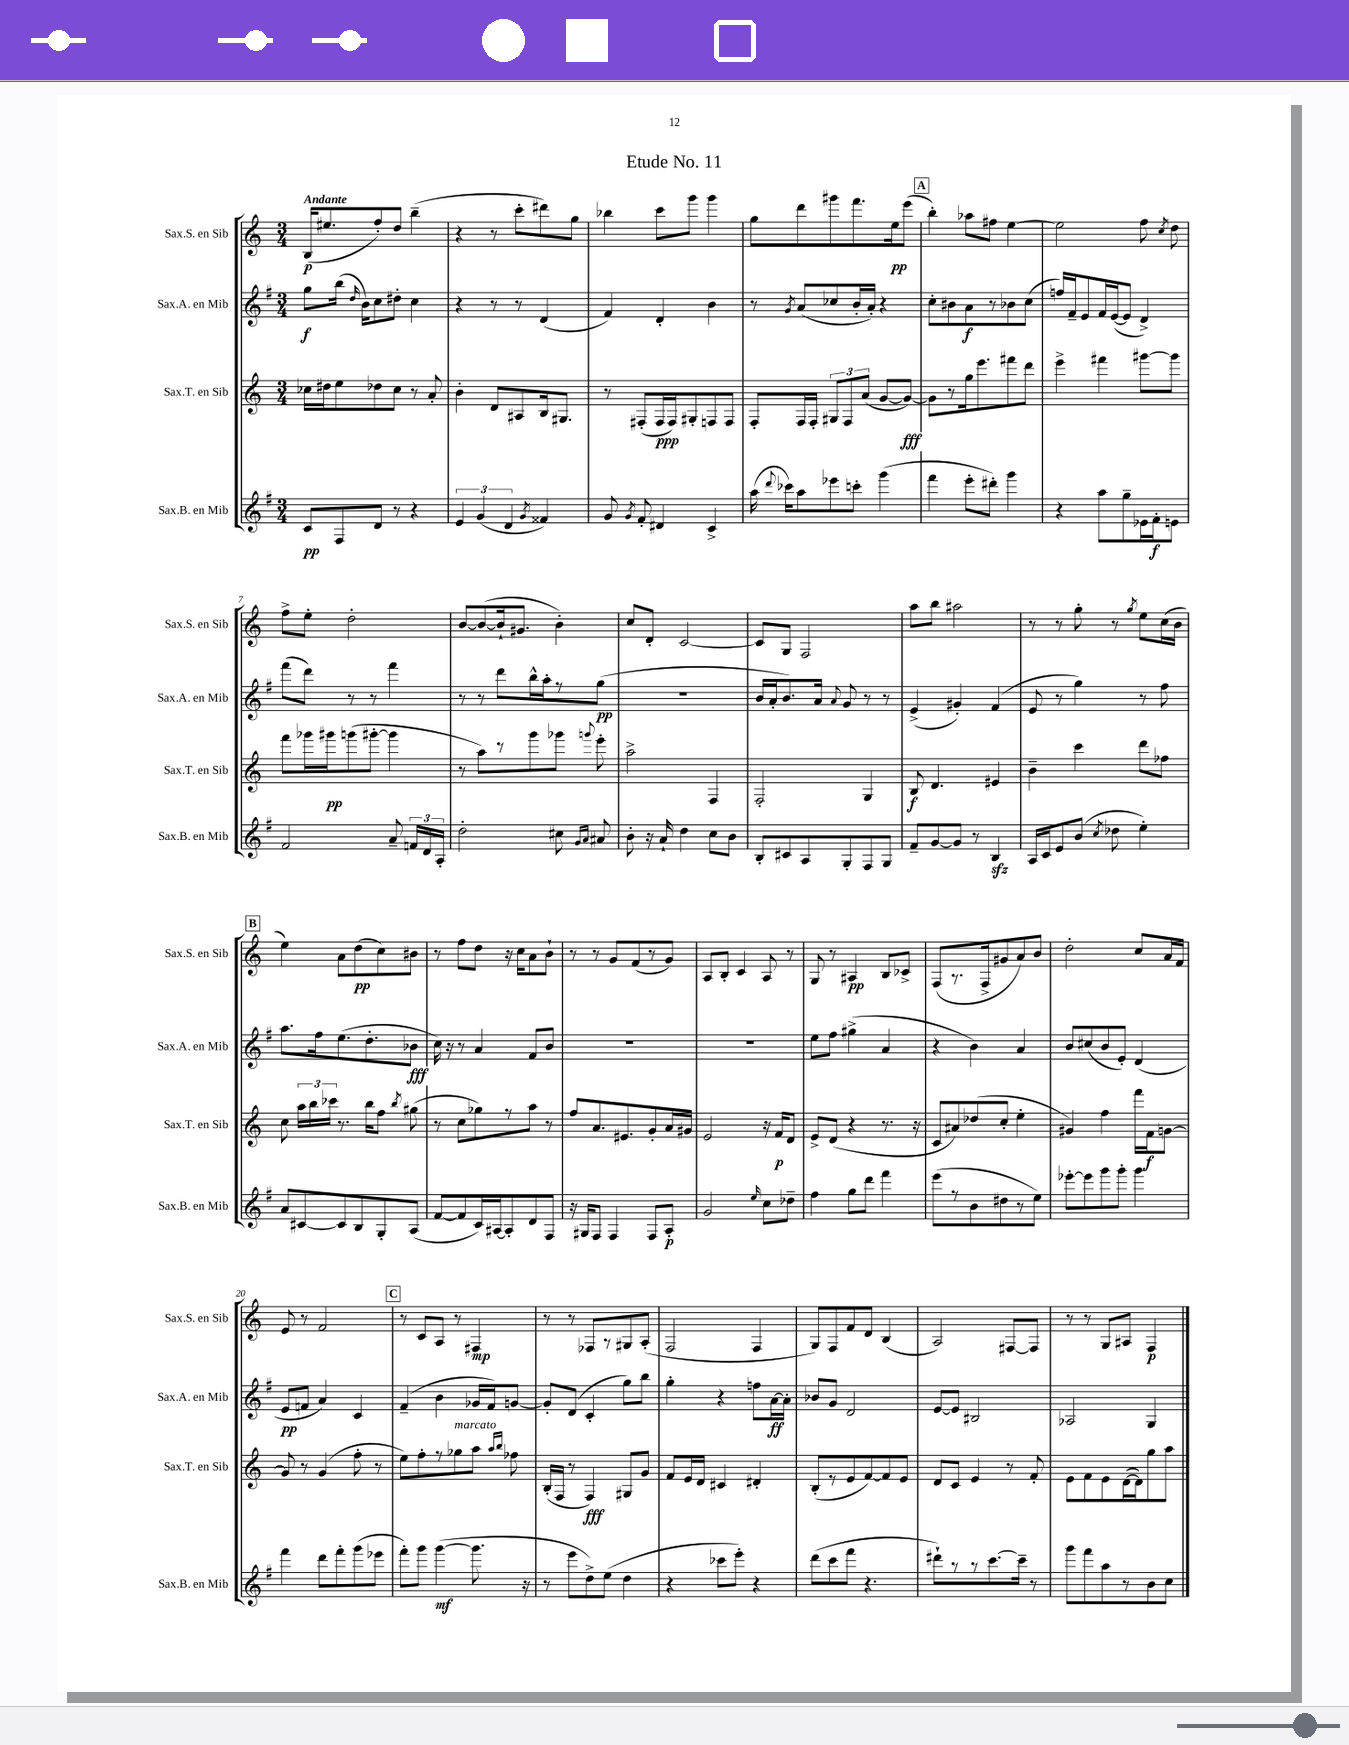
\header { title = "Etude No. 11" }
<<
\new StaffGroup <<
\new Staff = "s0" \with { instrumentName = "Sax.S. en Sib" shortInstrumentName = "Sax.S. en Sib" } {
    \clef treble \key c \major \numericTimeSignature \time 3/4 \tempo "Andante"
    \autoBeamOff b16[\p( eis''8. f''8-.) d''8] b''4--( |
    r4 r8 c'''8[-. dis'''8) g''8] |
    bes''4 c'''8[ g'''8] g'''4 |
    g''8[ d'''8 gis'''8 f'''8. e''16\pp e'''8]( |
    \mark \markup { \box "A" } b''4-.) aes''8[ fis''8] e''4~ |
    e''2 f''8 \acciaccatura { c''8 } d''8 |
    f''8[-> e''8]-. d''2-. |
    b'8[~ b'8~( b'16-! gis'8.] b'4-.) |
    c''8[ d'8]-. c'2~ |
    c'8[ g8] f2 |
    a''8[ b''8] ais''2 |
    r8 r8 g''8-. r8 \acciaccatura { g''8 } e''8[ c''16( b'16] |
    \mark \markup { \box "B" } e''4) a'8[ d''8\pp( c''8) bis'8] |
    r8 f''8[ d''8] r16 c''16[ a'8 b'8]-! |
    r8 r8 g'8[ f'8( r8 g'8]) |
    a8[ b8]-. c'4 a8 r8 |
    g8 r8 ais4\pp b8[ ces'8]-> |
    f8[( r8. f16-> gis'8 a'8) b'8] |
    d''2-. c''8[ a'16 f'16] |
    e'8 r8 f'2 |
    \mark \markup { \box "C" } r8 c'8[ a8] r8 fis4\mp |
    r8 r8 fes8[ r8 gis8 a8]-.( |
    f2 f4 |
    g8[) f8 f'8 d'8] b4( |
    a2) fis8[~ fis8] |
    r8 r8 g8[ ais8] f4\p \bar "|." |
}
\new Staff = "s1" \with { instrumentName = "Sax.A. en Mib" shortInstrumentName = "Sax.A. en Mib" } {
    \clef treble \key g \major \numericTimeSignature \time 3/4
    \autoBeamOff g''8[\f b''16]( \grace { d''16 } b'16[) c''8 dis''8]-. c''4 |
    r4 r8 r8 d'4( |
    fis'4) d'4-. b'4 |
    r8 \acciaccatura { g'8 } a'8[( ces''8 b'16-. a'16]-.) r4 |
    \mark \markup { \box "A" } c''8[-. bis'8 a'8\f r8 bes'8 c''8]( |
    f''16[) fis'16-- e'8 fis'16 e'16~( e'8] d'4->) |
    fis'''8[( d'''8]) r8 r8 fis'''4 |
    r8 r8 d'''8[ b''16-^ a''16-. r8 g''8]\pp( |
    R2. |
    b'16[ a'16-. b'8.) a'16] \appoggiatura { a'8 } g'8 r8 r8 |
    e'4->( gis'4-.) fis'4( |
    e'8 r8 g''4) r8 fis''8 |
    \mark \markup { \box "B" } a''8.[ fis''16 e''8.( d''8.-. bes'8]\fff |
    c''16) r16 r8 a'4 fis'8[ b'8] |
    R2. |
    R2. |
    e''8[ fis''8] gis''4->( a'4 |
    r4 b'4) a'4 |
    b'8[ cis''8( b'8 e'8]-.) d'4( |
    e'8[\pp f'8] a'4) c'4 |
    \mark \markup { \box "C" } fis'4--( b'4 ges'16[ fis'16) g'8]~ |
    g'8[-. d'8]( c'4-. g''8[) b''8] |
    g''4-. r4 f''8[ a'16~\ff a'16]-. |
    bes'8[ g'8] d'2 |
    e'8[~ e'8] bis2 |
    aes2 g4 \bar "|." |
}
\new Staff = "s2" \with { instrumentName = "Sax.T. en Sib" shortInstrumentName = "Sax.T. en Sib" } {
    \clef treble \key c \major \numericTimeSignature \time 3/4
    \autoBeamOff ces''16[ dis''16 e''8 des''8 ces''8] r8 a'8-. |
    b'4-. d'8[ ais8 b16 gis8.] |
    r8 fis8[-.( fis16\ppp fis16) gis8-. f8 f8] |
    f8[-. f16 f16]-. \tuplet 3/2 { gis8[ f8 a'8]( } g'8[~ g'8]~\fff) |
    \mark \markup { \box "A" } g'8[ r8 g''16 e'''8. fis'''8 d'''8] |
    e'''4-> fis'''4 gis'''8[~ gis'''8] |
    f'''8[ ges'''16 gis'''16\pp g'''8( gis'''8]~-. gis'''4 |
    r8 a''8[) r8 g'''8 ges'''8] \appoggiatura { g'''8 } e'''8-. |
    a''2-> f4 |
    f2-. g4 |
    b8\f d'4. eis'4 |
    b'4-- c'''4 d'''8[ fes''8] |
    \mark \markup { \box "B" } c''8 \tuplet 3/2 { a''16[ b''16 ces'''16] } r8. b''16[ f''8] \acciaccatura { b''8 } gis''8( |
    r8 c''8[ ges''8) r8 a''8] r8 |
    f''8[ a'8. eis'8. g'8-. a'16 gis'16] |
    e'2 r16 f'16[\p d'8] |
    e'8[-> d'8]( r4 r8. r16 |
    c'8[ ais'8) des''8( c''8]-. e''4-. |
    gis'4) f''4 f'''16[ f'16\f g'8]~ |
    g'8 r8 g'4( f''8-. r8 |
    \mark \markup { \box "C" } e''8[) f''8-. r8 ges''8^\markup { \italic "marcato" } a''8] \grace { a''16[ b''16] } fes''8 |
    b16[-.( f16] r8 f4\fff) gis8[ g'8] |
    f'8[ e'16 d'16] cis'4 dis'4-. |
    b8[-.( r8 e'8 f'8~) f'8 e'8] |
    d'8[ c'8] e'4 r8 f'8-. |
    e'8[ f'8 e'8 d'16~( d'16) g''8 a''8] \bar "|." |
}
\new Staff = "s3" \with { instrumentName = "Sax.B. en Mib" shortInstrumentName = "Sax.B. en Mib" } {
    \clef treble \key g \major \numericTimeSignature \time 3/4
    \autoBeamOff c'8[\pp fis8 d'8] r8 r4 |
    \tuplet 3/2 { e'4 g'4( d'4 } \acciaccatura { g'8 } fisis'4) |
    g'8 \acciaccatura { g'8 } fis'8-. dis'4 c'4-> |
    a''16( \appoggiatura { d'''8 } ces'''16[) a''8 ees'''8 c'''8]-. g'''4( |
    \mark \markup { \box "A" } fis'''4 e'''8[-. dis'''8]-.) g'''4 |
    r4 a''8[ g''8-- ees'16 fis'16-.\f e'8] |
    fis'2 a'8-- \tuplet 3/2 { f'16[ d'16 a16]-. } |
    d''2-. cis''8 \grace { g'16[ a'16] } ais'8 |
    b'8-. r16 a'16-! d''4 c''8[ b'8] |
    b8[-. cis'8 a8 g8-. fis8 g8] |
    fis'8[-- g'8~ g'8] r8 b4\sfz |
    a16[ c'16 e'8 b'8]( \acciaccatura { c''8 } des''8 e''4-.) |
    \mark \markup { \box "B" } a'8[ cis'8~ cis'8 b8 g8-. a8]( |
    fis'8[~ fis'8 c'16) ais16~ ais8-. d'8 fis8] |
    r16 gis16[ fis8] fis4 fis8[ a8]-.\p |
    g'2 \grace { e''16 } c''8[ des''8]-- |
    fis''4 g''8[ d'''8] fis'''4 |
    e'''8[( r8 b'8 dis''8 r8 e''8]) |
    ees'''8[~-. ees'''8 g'''8 g'''8]-. g'''4 |
    fis'''4 d'''8[ fis'''8-. g'''8( ees'''8] |
    \mark \markup { \box "C" } fis'''8[-.) g'''8] g'''4~\mf( g'''8. r16 |
    r8 e'''8[ d''8->) e''8]( d''4 |
    r4 ces'''8[ e'''8]-.) r4 |
    d'''8[( c'''8 fis'''8] r4. |
    dis'''8[-!) r8 r8 c'''8.~ c'''16]-- r8 |
    g'''8[ fis'''8 a''8 r8 b'8 c''8] \bar "|." |
}
>>
>>
